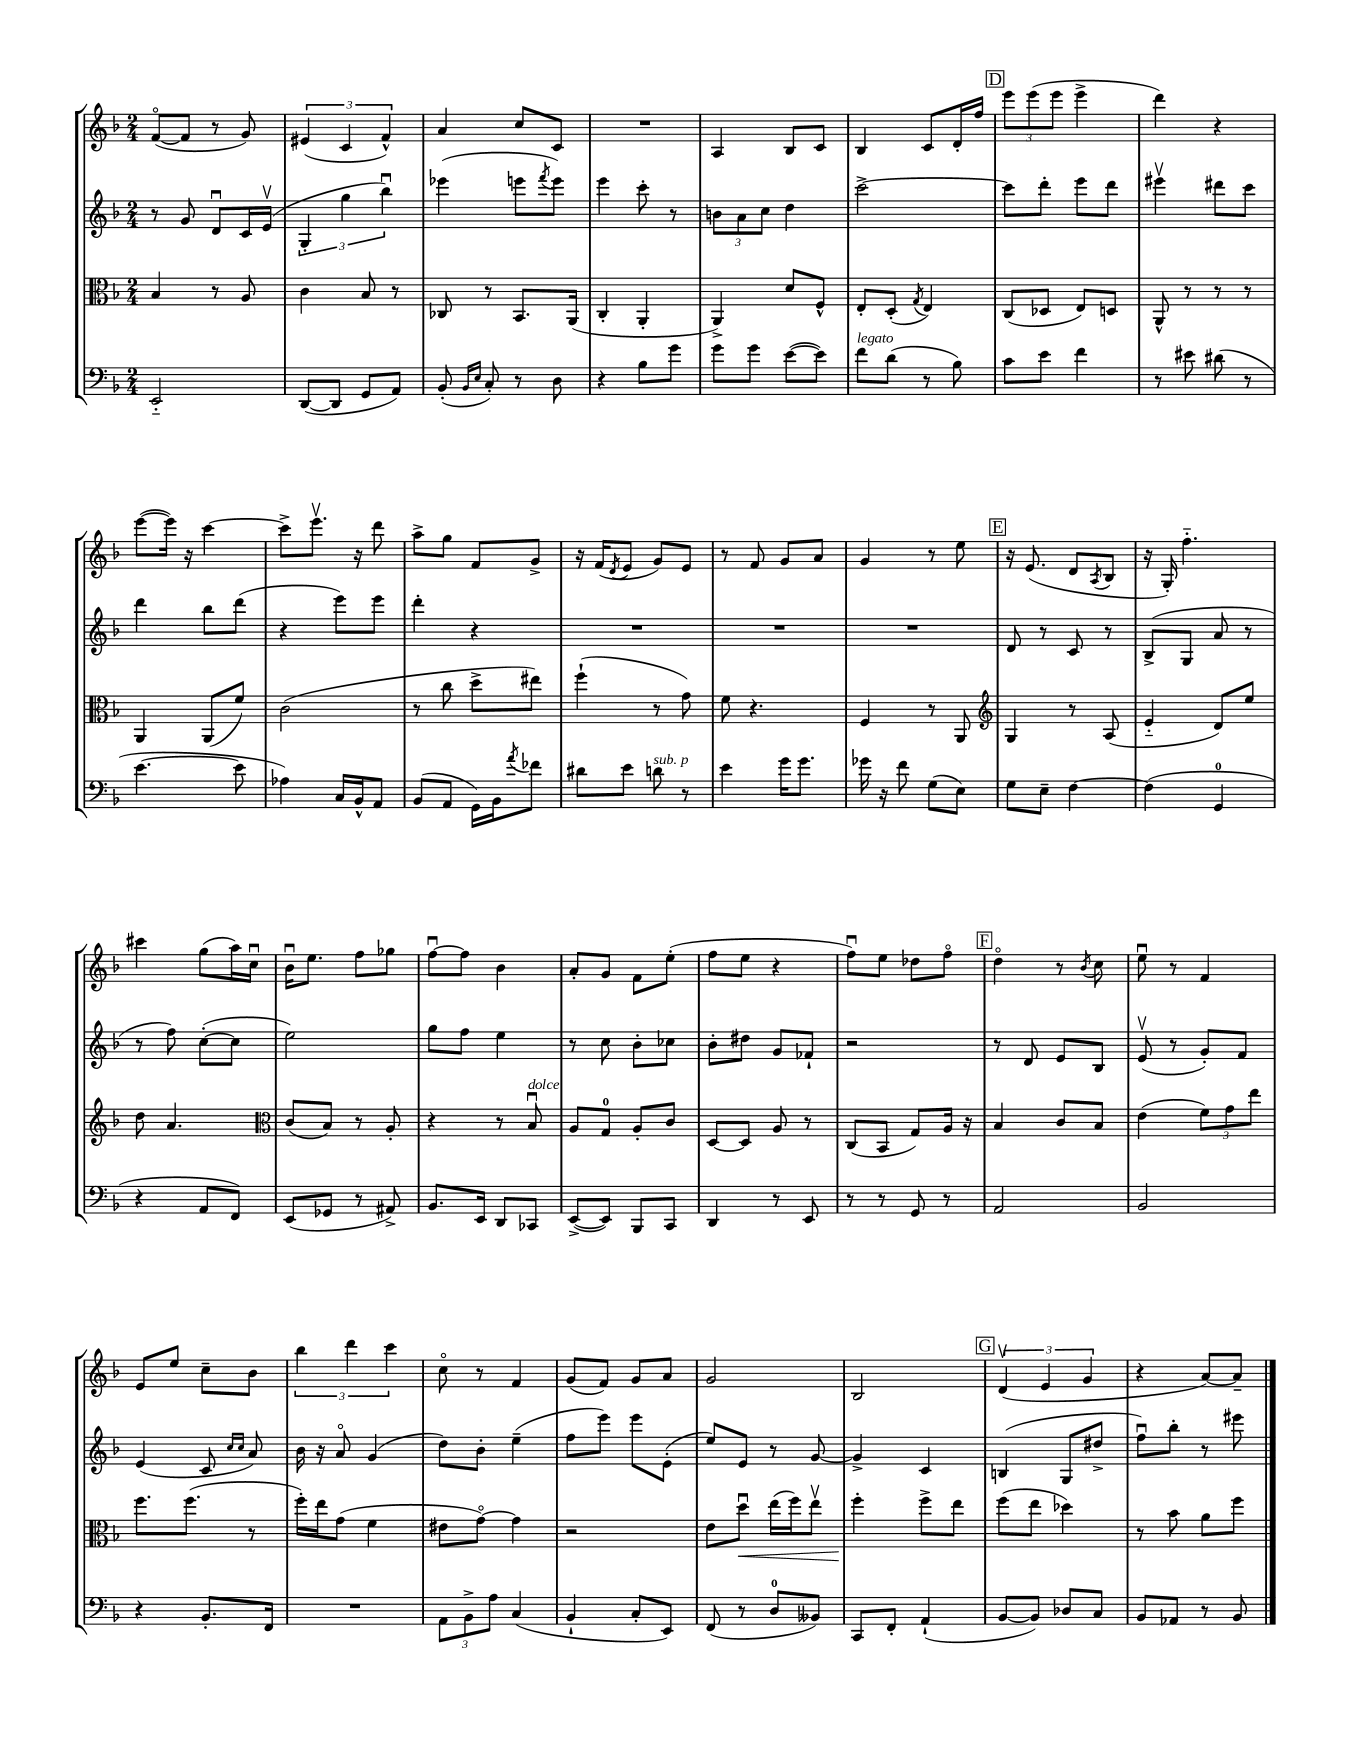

**kern	**kern	**dynam	**kern	**kern
*part4	*part3	*part3	*part2	*part1
*staff4	*staff3	*staff3	*staff2	*staff1
*clefF4	*clefC3	*	*clefG2	*clefG2
*k[b-]	*k[b-]	*	*k[b-]	*k[b-]
*M2/4	*M2/4	*	*M2/4	*M2/4
=22	=22	=22	=22	=22
2EE/	4B-/	.	8r	([8f/L
.	.	.	8g/	8f/J]
.	8r	.	8du/L	8r
.	8A/	.	16c/L	8g/)
.	.	.	(16ev/JJ	.
=23	=23	=23	=23	=23
([8DD/L	4c\	.	6G'/	(6e#X/
8DD/J]	.	.	.	.
.	.	.	6gg\	6c/
8GG/L	8B-/	.	.	.
.	.	.	6bb-u\)	6f^^/)
8AA/J)	8r	.	.	.
=24	=24	=24	=24	=24
(8BB-'/	8C-X/	.	(4eee-X\	4a/
16qqBB-/LL	.	.	.	.
16qqE/JJ	.	.	.	.
8C'/)	8r	.	.	.
8r	8.BB-/L	.	8eeen\L	8cc/L
.	.	.	8qfff/	.
8D\	.	.	8eee\J)	8c/J
.	(16AA/Jk	.	.	.
=25	=25	=25	=25	=25
4r	4C'/	.	4eee\	2r
8B-\L	4AA'/	.	8ccc'\	.
8g\J	.	.	8r	.
=26	=26	=26	=26	=26
8g\L	4AA^/)	.	12bn\L	4A/
.	.	.	12a\	.
8g\J	.	.	.	.
.	.	.	12cc\J	.
([8e\L	8d/L	.	4dd\	8B-/L
8e\J])	8F^^/J	.	.	8c/J
=27	=27	=27	=27	=27
!LO:TX:a:i:t=legato	!	!	!	!
8f\L	8E'/L	.	[2ccc^\	4B-/
(8d\J	(8D'/J	.	.	.
.	8qG/	.	.	.
8r	4E/)	.	.	8c/L
8B-\)	.	.	.	16d'/L
.	.	.	.	16ff/JJ
!!LO:REH:place=s1:t=D
=28	=28	=28	=28	=28
8c\L	(8C/L	.	8ccc\L]	12eee\L
.	.	.	.	(12eee\
8e\J	8D-X/J	.	8ddd'\J	.
.	.	.	.	12eee\J
4f\	8E/L)	.	8eee\L	4eee^\
.	8Dn/J	.	8ddd\J	.
=29	=29	=29	=29	=29
8r	8AA^^/	.	4eee#Xv\	4ddd\)
8e#X\	8r	.	.	.
(8d#X\	8r	.	8ddd#X\L	4r
8r	8r	.	8ccc\J	.
!!LO:LB:g=z
=30	=30	=30	=30	=30
[4.e\	4AA/	.	4ddd\	([8eee\L
.	.	.	.	16eee\Jk])
.	.	.	.	16r
.	(8AA/L	.	8bb-\L	[4ccc\
8e\]	8f/J)	.	(8ddd\J	.
=31	=31	=31	=31	=31
4A-X\)	(2c\	.	4r	8ccc^\L]
.	.	.	.	8.eeev\J
16C/LL	.	.	8eee\L)	.
16BB-^^/J	.	.	.	16r
8AA/J	.	.	8eee\J	8ddd\
=32	=32	=32	=32	=32
(8BB-/L	8r	.	4ddd'\	8aa^\L
8AA/J	8cc\	.	.	8gg\J
16GG\LL)	8dd^\L	.	4r	8f/L
16BB-\J	.	.	.	.
8qa/	.	.	.	.
8f-X\J	8ee#X\J)	.	.	8g^/J
=33	=33	=33	=33	=33
8d#X\L	(4ff`\	.	2r	16r
.	.	.	.	(16f/KL
.	.	.	.	8qd/
8e\J	.	.	.	8e/J
!LO:TX:a:i:t=sub. p	!	!	!	!
8dn\	8r	.	.	8g/L)
8r	8g\)	.	.	8e/J
=34	=34	=34	=34	=34
4e\	8f\	.	2r	8r
.	4.r	.	.	8f/
16g\KL	.	.	.	8g/L
8.g\J	.	.	.	.
.	.	.	.	8a/J
=35	=35	=35	=35	=35
16g-X\	4F/	.	2r	4g/
16r	.	.	.	.
8f\	.	.	.	.
(8G\L	8r	.	.	8r
8E\J)	8AA/	.	.	8ee\
!!LO:REH:place=s1:t=E
=36	=36	=36	=36	=36
*	*clefG2	*	*	*
8G\L	4G/	.	8d/	16r
.	.	.	.	(8.e/
8E~\J	.	.	8r	.
[4F\	8r	.	8c/	8d/L
.	.	.	.	8qA/
.	(8A/	.	8r	8B-/J
=37	=37	=37	=37	=37
(4F\]	4e/	.	(8B-^/L	16r
.	.	.	.	16G'/)
.	.	.	8G/J	4.ff\
4GG/	8d/L)	.	8a/	.
.	8ee/J	.	8r	.
!!LO:LB:g=z
=38	=38	=38	=38	=38
4r	8dd\	.	8r	4ccc#X\
.	4.a/	.	8ff\)	.
8AA/L	.	.	([8cc'\L	(8gg\L
8FF/J)	.	.	8cc\J]	16aa\L)
.	.	.	.	16ccu\JJ
=39	=39	=39	=39	=39
*	*clefC3	*	*	*
(8EE/L	(8c/L	.	2ee\)	16b-u\KL
.	.	.	.	8.ee\J
8GG-X/J	8B-/J)	.	.	.
8r	8r	.	.	8ff\L
8AA#X^/)	8A'/	.	.	8gg-X\J
=40	=40	=40	=40	=40
8.BB-/L	4r	.	8gg\L	[8ffu\L
.	.	.	8ff\J	8ff\J]
16EE/Jk	.	.	.	.
8DD/L	8r	.	4ee\	4b-\
!	!LO:TX:a:i:t=dolce	!	!	!
8CC-X/J	8B-u/	.	.	.
=41	=41	=41	=41	=41
([8EE^/L	8A/L	.	8r	8a'/L
8EE/J])	8G/J	.	8cc\	8g/J
8BBB-/L	8A'/L	.	8b-'\L	8f\L
8CC/J	8c/J	.	8cc-X\J	(8ee'\J
=42	=42	=42	=42	=42
4DD/	[8D/L	.	8b-'\L	8ff\L
.	8D/J]	.	8dd#X\J	8ee\J
8r	8A/	.	8g/L	4r
8EE/	8r	.	8f-X`/J	.
=43	=43	=43	=43	=43
8r	(8C/L	.	2r	8ffu\L)
8r	8BB-/J	.	.	8ee\J
8GG/	8G/L)	.	.	8dd-X\L
8r	16A/Jk	.	.	8ff\J
.	16r	.	.	.
!!LO:REH:place=s1:t=F
=44	=44	=44	=44	=44
2AA/	4B-/	.	8r	4dd\
.	.	.	8d/	.
.	8c/L	.	8e/L	8r
.	.	.	.	8qb-/
.	8B-/J	.	8B-/J	8cc\
=45	=45	=45	=45	=45
2BB-/	(4e\	.	(8ev/	8eeu\
.	.	.	8r	8r
.	12f\L)	.	8g'/L)	4f/
.	12g\	.	.	.
.	.	.	8f/J	.
.	12ee\J	.	.	.
!!LO:LB:g=z
=46	=46	=46	=46	=46
4r	8.ff\L	.	(4e/	8e/L
.	.	.	.	8ee/J
.	(8.ff\J	.	.	.
8.BB-'/L	.	.	8c/	8cc~\L
.	.	.	16qqcc/LL	.
.	.	.	16qqcc/JJ	.
.	8r	.	8a/)	8b-\J
16FF/Jk	.	.	.	.
=47	=47	=47	=47	=47
2r	16ff'\LL)	.	16b-\	6bb-\
.	16ee\J	.	16r	.
.	(8g\J	.	8a/	.
.	.	.	.	6ddd\
.	4f\	.	(4g/	.
.	.	.	.	6ccc\
=48	=48	=48	=48	=48
12AA\L	8e#X\L	.	8dd\L)	8cc\
12BB-^\	.	.	.	.
.	[8g\J)	.	8b-'\J	8r
12A\J	.	.	.	.
(4C/	4g\]	.	(4ee~\	4f/
=49	=49	=49	=49	=49
4BB-`/	2r	.	8ff\L	(8g/L
.	.	.	8eee\J)	8f/J)
8C'/L	.	.	8eee\L	8g/L
8EE/J)	.	.	(8e'\J	8a/J
=50	=50	=50	=50	=50
(8FF/	8e\L	.	8ee/L)	2g/
!	!	!LO:HP:b	!	!
8r	8ddu\J	<	8e/J	.
8D/L	(16ee\LL	.	8r	.
.	16ff\J)	.	.	.
8BB--X/J)	8eev\J	.	[8g/	.
=51	=51	=51	=51	=51
8CC/L	4ff'\	.	4g^/]	2B-/
8FF'/J	.	.	.	.
(4AA`/	8ff^\L	[	4c/	.
.	8ee\J	.	.	.
!!LO:REH:place=s1:t=G
=52	=52	=52	=52	=52
[8BB-/L	(8ff\L	.	(4Bn/	(6dv/
8BB-/J])	8ee\J	.	.	.
.	.	.	.	6e/
8D-X/L	4dd-X\)	.	8G/L	.
.	.	.	.	6g/
8C/J	.	.	8dd#X^/J	.
=53	=53	=53	=53	=53
8BB-/L	8r	.	8ffu\L)	4r
8AA-X/J	8b-\	.	8bb-'\J	.
8r	8a\L	.	8r	[8a/L)
8BB-/	8ff\J	.	8eee#X\	8a~/J]
==	==	==	==	==
*-	*-	*-	*-	*-
